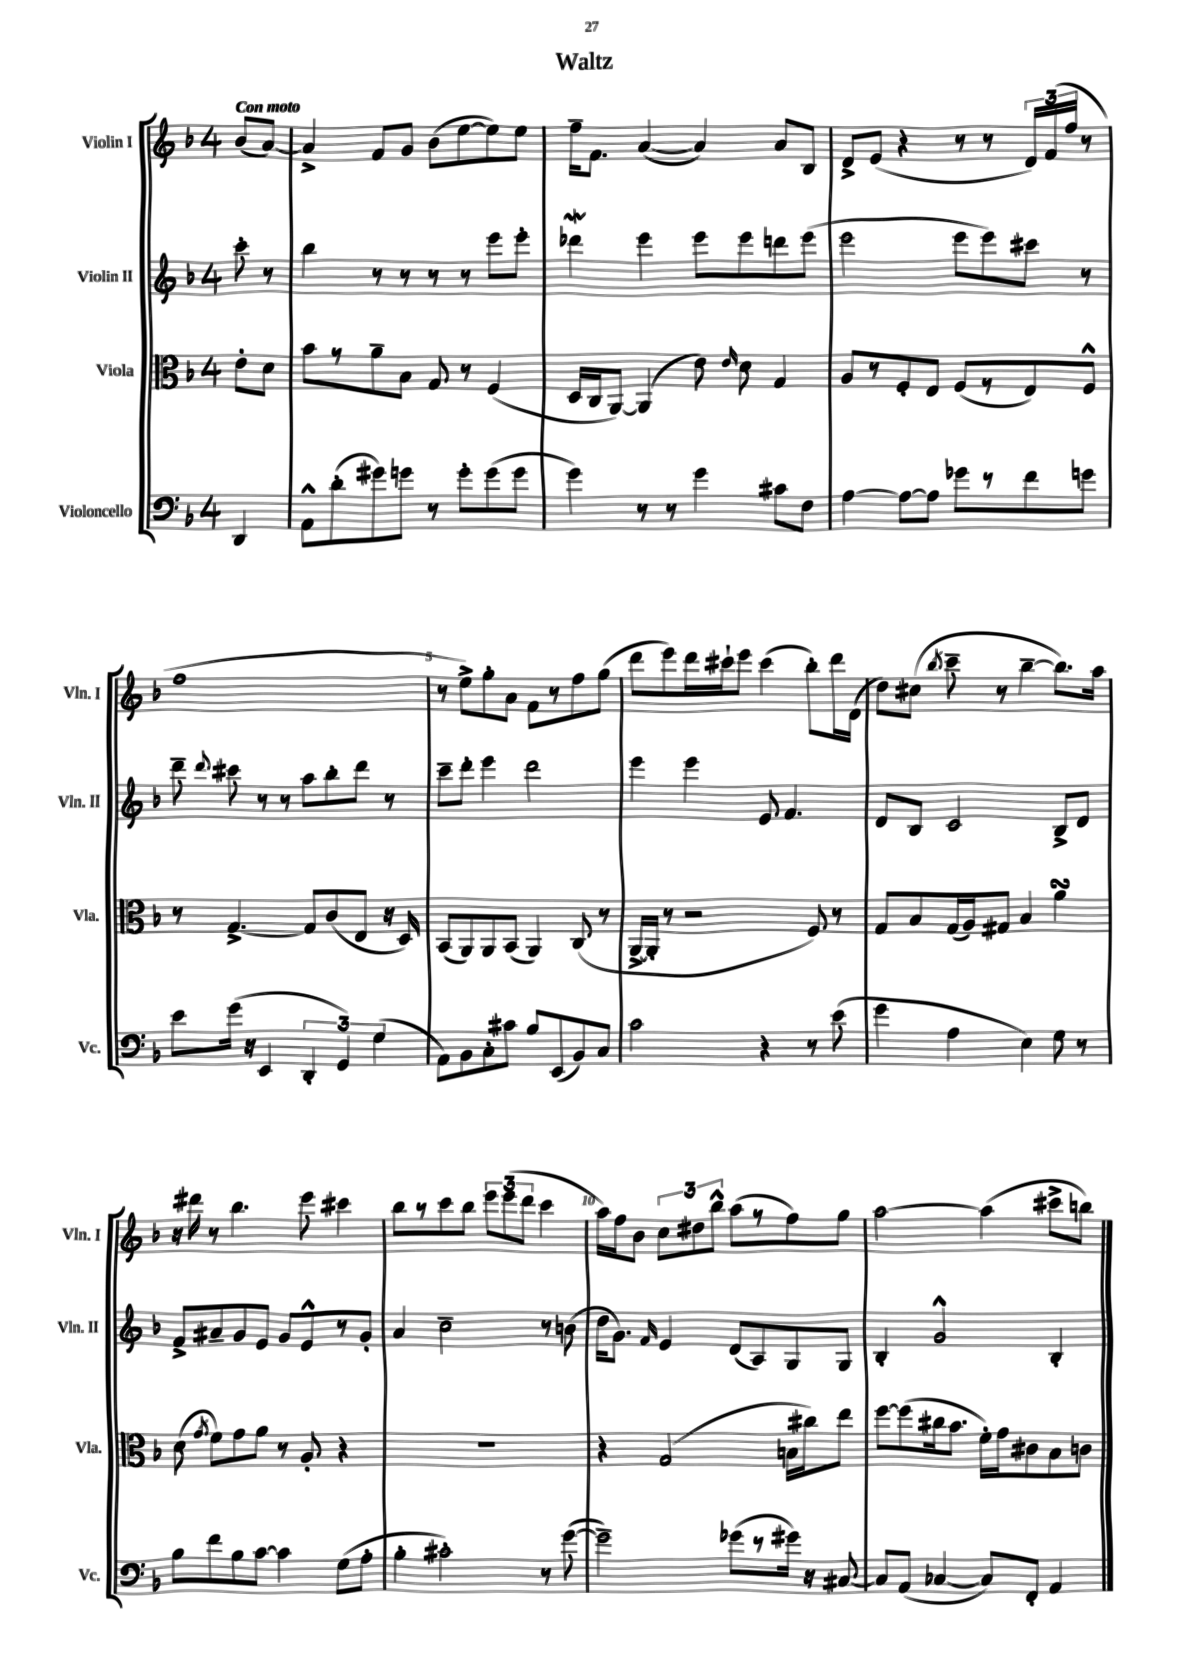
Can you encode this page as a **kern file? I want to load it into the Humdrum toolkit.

**kern	**kern	**kern	**kern
*part4	*part3	*part2	*part1
*staff4	*staff3	*staff2	*staff1
*I"Violoncello	*I"Viola	*I"Violin II	*I"Violin I
*I'Vc.	*I'Vla.	*I'Vln. II	*I'Vln. I
*clefF4	*clefC3	*clefG2	*clefG2
*k[b-]	*k[b-]	*k[b-]	*k[b-]
*M4/4	*M4/4	*M4/4	*M4/4
=	=	=	=
!	!	!	!LO:TX:a:B:t=Con moto
4DD/	8e'\L	8ccc'\	(8b-/L
.	8d\J	8r	[8a/J)
=1	=1	=1	=1
8AA^^\L	8b-\L	4bb-\	4a^/]
(8d'\	8r	.	.
8g#X\)	8a~\	8r	8f/L
8gn\J	8B-\J	8r	8g/J
8r	8G/	8r	(8b-\L
8g'\L	8r	8r	[8ee\
(8g\	(4F/	8eee\L	8ee\])
8g\J	.	8eee'\J	8ee\J
=2	=2	=2	=2
4g\)	16D/LL	4ddd-Xw\	16ff~\KL
.	16C/J	.	8.f\J
.	[8AA/J)	.	.
8r	(4AA/]	4eee\	([4a/
8r	.	.	.
4g\	8e\)	8eee\L	4a/])
.	16qqe/	.	.
.	8d\	8eee\	.
8c#X\L	4G/	8dddn\	8a/L
8F\J	.	(8eee\J	8B-/J
=3	=3	=3	=3
[4A\	8A/L	2eee\	8d^/L
.	8r	.	(8e/J
8A\L_	8F'/	.	4r
8A\J]	8E/J	.	.
8g-X\L	(8F/L	8eee\L	8r
8r	8r	8eee\)	8r
8f\	8E/)	8ccc#X\J	24d/LL)
.	.	.	(24f/
.	.	.	24ff/JJ
8gn\J	8F^^/J	8r	8r
!!LO:LB:g=z
=4	=4	=4	=4
8e\L	8r	8ddd~\	1ff
.	.	8qqddd/	.
(16g\Jk	[4.G^/	8ccc#X\	.
16r	.	.	.
4EE/	.	8r	.
.	.	8r	.
6DD'/	8G/L]	8aa\L	.
.	(8c/	8bb-'\	.
6GG/)	.	.	.
.	8E/J	8ddd\J	.
(6G\	.	.	.
.	16r	8r	.
.	16D/)	.	.
=5	=5	=5	=5
8AA\L)	(8BB-/L	8ccc~\L	8r
8BB-\	8AA/)	8ddd'\J	8ee^\L)
8C'\	8AA/	4eee\	8gg'\
8c#X\J	(8BB-/J	.	8a\J
8B-/L	4AA/)	2ddd\	8f\L
(8EE/	.	.	8r
8BB-/)	(8C/	.	8ff\
8C/J	8r	.	(8gg\J
=6	=6	=6	=6
2c\	[16AA^/LL	4eee\	8ddd\L
.	16AA'/JJ]	.	.
.	8r	.	8eee\)
.	2r	4eee\	16ddd\L
.	.	.	16ccc#X`\J
.	.	.	8eee\J
4r	.	8e/	(4ccc#\
.	.	4.f/	.
8r	8F/)	.	8bb-'\L)
(8e\	8r	.	16ddd\L
.	.	.	(16d\JJ
=7	=7	=7	=7
4g\	8G/L	8d/L	8dd\L)
.	8B-/	8B-/J	(8cc#X\J
.	.	.	8qbb-/
4A\	(16G/L	2c/	8ccc~\
.	16A/J)	.	.
.	8G#X/J	.	8r
4E\)	4B-/	.	[4bb-~\
8G\	4asSsS\	8B-^/L	8.bb-\L])
8r	.	8d/J	.
.	.	.	16aa\Jk
!!LO:LB:g=z
=8	=8	=8	=8
8B-\L	(8d\	8f^/L	16r
.	.	.	16ddd#X\
.	8qg/	.	.
8f\	8f\L)	8a#X~/	8r
8B-\	8g\	8g/	4.bb-\
[8c\J	8a\J	8e/J	.
4c\]	8r	8g/L	.
.	8A'/	8e^^/	8eee\
(8G\L	4r	8r	4ccc#X\
8A'\J	.	8g'/J	.
=9	=9	=9	=9
4B-'\	1r	4a/	8bb-\L
.	.	.	8r
2c#X'\)	.	2cc~\	8ccc\
.	.	.	8bb-\J
.	.	.	12eee\L
.	.	.	(12eee\
.	.	.	12ddd\J
8r	.	8r	4ccc\
([8g\	.	(8bn\	.
=10	=10	=10	=10
2g~\])	4r	16dd\KL	16aa\LL)
.	.	8.g\J)	16ff\J
.	.	.	8b-\J
.	.	16qqf/	.
.	(2G/	4e/	12cc\L
.	.	.	12dd#X\
.	.	.	12bb-^^\J
(8g-X\L	.	(8d/L	(8aa\L
8r	.	8A/)	8r
16g#X\Jk)	16Bn\LL	8G/	8ff\)
16r	16cc#X\J)	.	.
[8C#X/	8ee\J	8G/J	8gg\J
=11	=11	=11	=11
8C#/L]	[8ff\L	4B-'/	[2aa\
(8AA/J	(8ff\]	.	.
[4C-X/	16cc#X\k	2g^^/	.
.	8.b-\J	.	.
8C-/L])	16f'\LL)	.	(4aa\]
.	16g\J	.	.
8FF'/J	8c#X\	.	.
4AA/	8B-\	4B-'/	8ccc#X^\L
.	8cn\J	.	8bbn\J)
==	==	==	==
*-	*-	*-	*-
